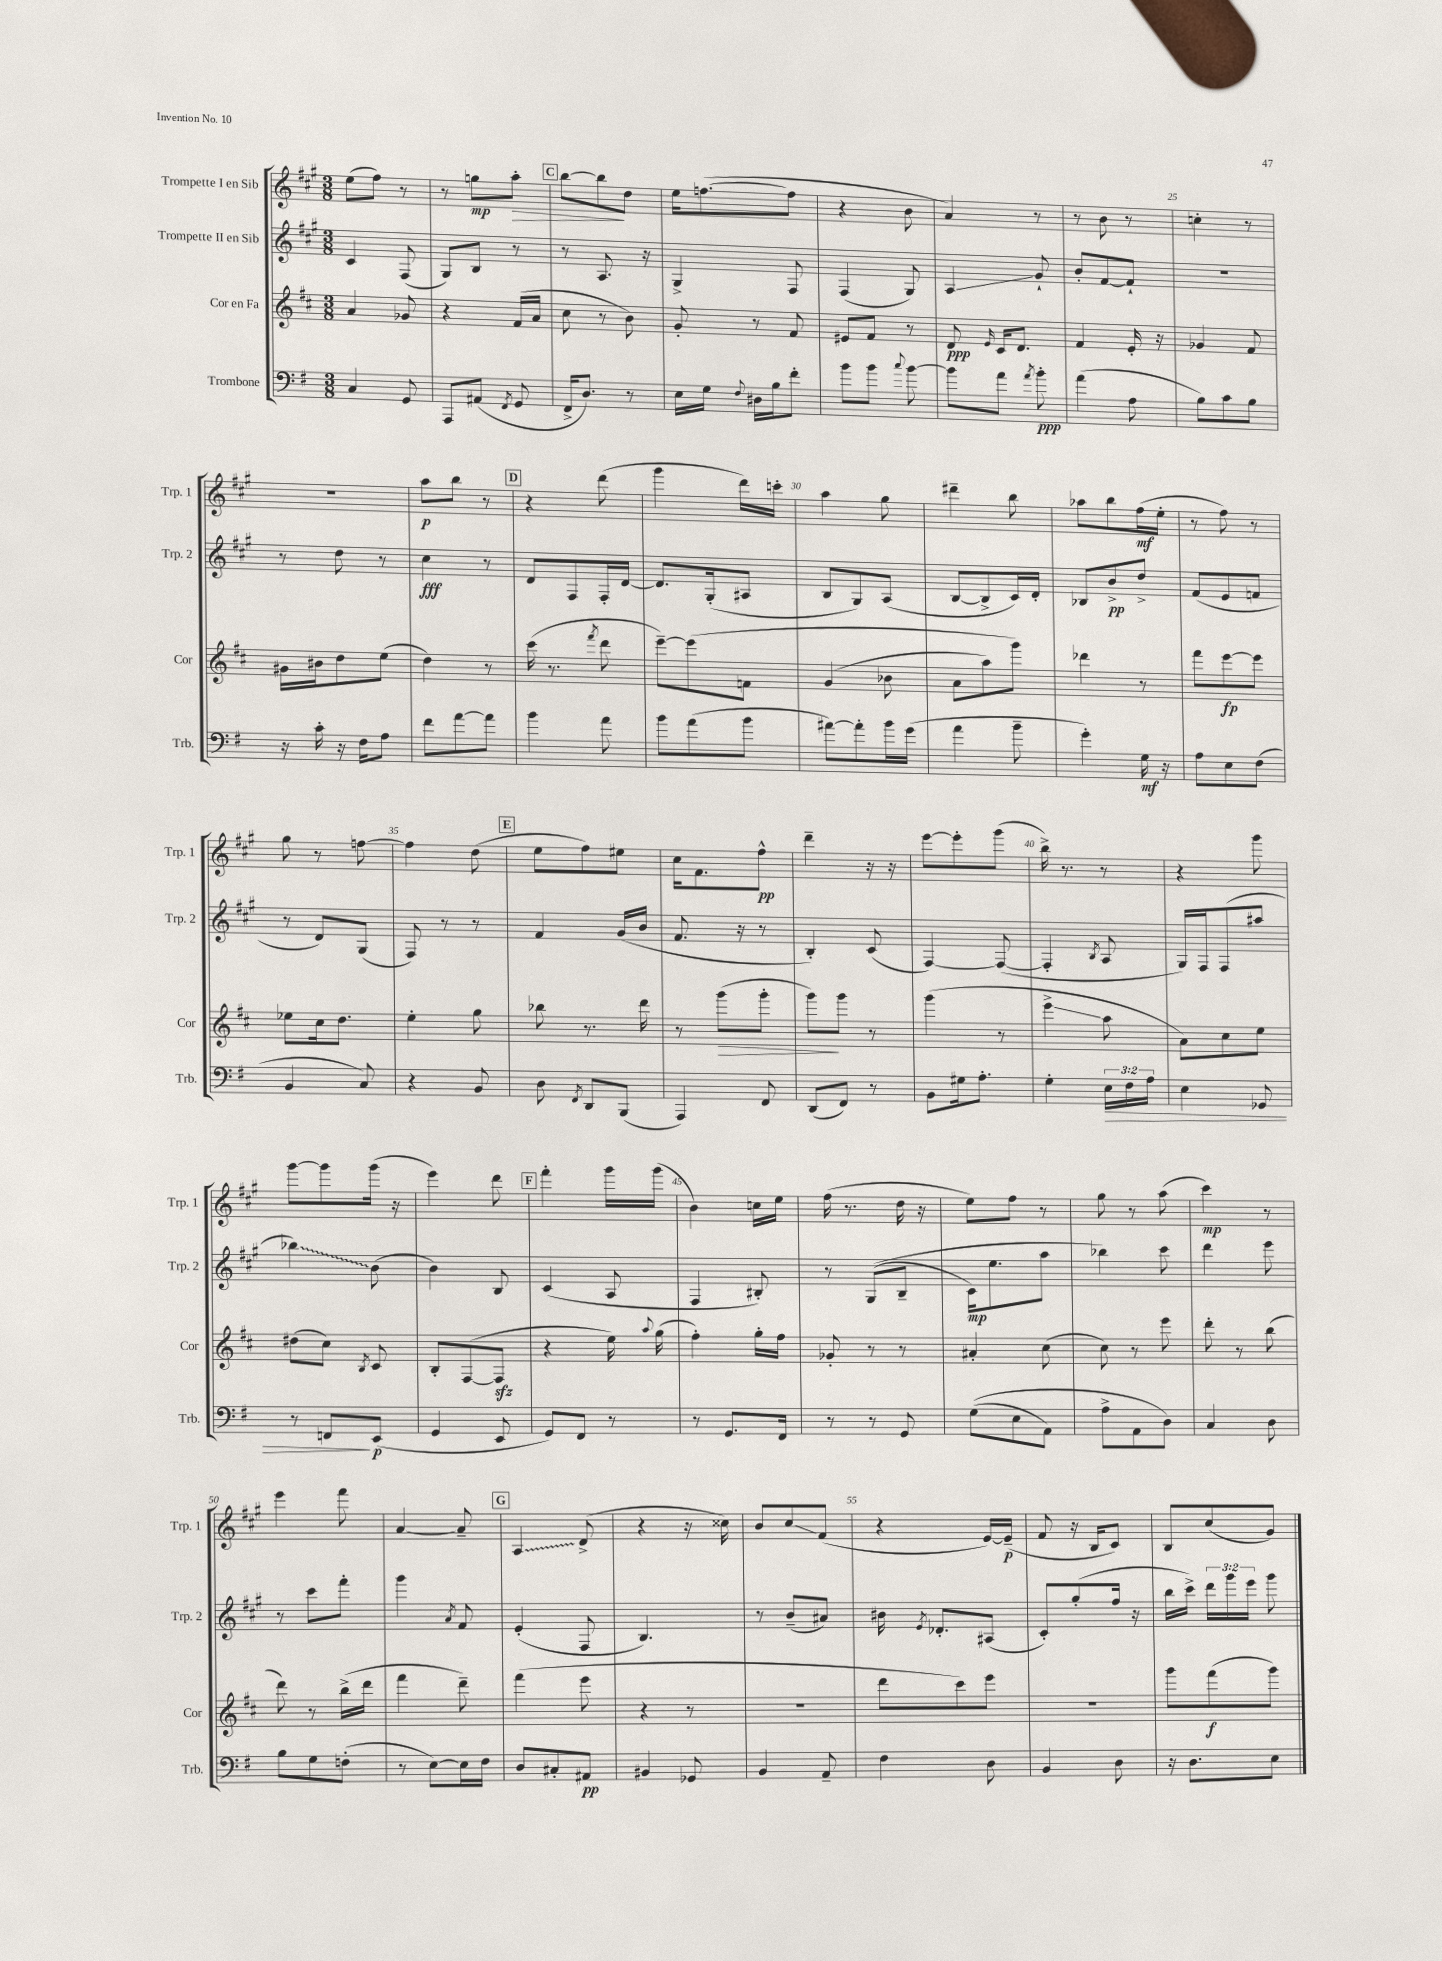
<<
\new StaffGroup <<
\new Staff = "s0" \with { instrumentName = "Trompette I en Sib" shortInstrumentName = "Trp. 1" } {
    \clef treble \key a \major \numericTimeSignature \time 3/8
    \autoBeamOff e''8[( fis''8]) r8 |
    r8 g''8[\mp a''8]-.\> |
    \mark \markup { \box "C" } b''8[~ b''8\! d''8] |
    e''16[ f''8.~( f''8] |
    r4 b'8 |
    a'4) r8 |
    r8 b'8 r8 |
    c''4-. r8 |
    r4. |
    a''8[\p b''8] r8 |
    \mark \markup { \box "D" } r4 d'''8( |
    gis'''4 d'''16[) c'''16]-. |
    a''4 gis''8 |
    dis'''4-- b''8 |
    aes''8[ b''8 fis''16\mf( e''16]-. |
    r8 fis''8) r8 |
    gis''8 r8 f''8~ |
    f''4 d''8( |
    \mark \markup { \box "E" } e''8[ fis''8) eis''8] |
    cis''16[ fis'8. fis''8]-^\pp |
    d'''4-- r16 r16 |
    e'''8[~ e'''8-. gis'''8]( |
    b''16->) r8. r8 |
    r4 gis'''8 |
    gis'''8[~ gis'''8 gis'''16]( r16 |
    e'''4) d'''8 |
    \mark \markup { \box "F" } fis'''4-. gis'''16[ gis'''16]( |
    b'4) c''16[ e''16] |
    fis''16( r8. d''16 r16 |
    e''8[) fis''8] r8 |
    gis''8 r8 a''8( |
    cis'''4\mp) r8 |
    e'''4 fis'''8 |
    a'4~ a'8-- |
    \mark \markup { \box "G" } \once \override Glissando.style = #'zigzag a4\glissando d'8->( |
    r4 r16 cisis''16) |
    b'8[ cis''8\glissando fis'8]( |
    r4 e'16[~) e'16]--\p( |
    fis'8 r16 b16[ cis'8]) |
    b8[ cis''8( gis'8]) \bar "|." |
}
\new Staff = "s1" \with { instrumentName = "Trompette II en Sib" shortInstrumentName = "Trp. 2" } {
    \clef treble \key a \major \numericTimeSignature \time 3/8 \override Staff.TupletNumber.text = #tuplet-number::calc-fraction-text
    \autoBeamOff cis'4 fis8( |
    gis8[) b8] r8 |
    \mark \markup { \box "C" } r8 a8. r16 |
    gis4-> fis8 |
    fis4( gis8) |
    a4\glissando gis'8-! |
    b'8[-. fis'8~ fis'8]-! |
    R4. |
    r8 d''8 r8 |
    cis''4\fff r8 |
    \mark \markup { \box "D" } d'8[ fis8 fis16-. d'16]~ |
    d'8.[ gis16-.( ais8] |
    b8[ gis8) a8]( |
    b8[~ b8-> cis'16) d'16]-. |
    bes8[ b'8->\pp d''8]-> |
    fis'8[( e'8 f'8] |
    r8 d'8[) gis8]( |
    fis8) r8 r8 |
    \mark \markup { \box "E" } fis'4 gis'16[( b'16] |
    fis'8. r16 r8 |
    b4-.) cis'8( |
    fis4~) fis8~( |
    fis4-. \acciaccatura { b8 } a8 |
    gis16[) fis16 fis8( ais''8] |
    \once \override Glissando.style = #'zigzag bes''4\glissando) b'8( |
    b'4) b8 |
    \mark \markup { \box "F" } cis'4( a8 |
    fis4 bis8-.) |
    r8 gis8[(\( b8]-- |
    cis'16[\mp) e''8. a''8] |
    bes''4\) cis'''8 |
    d'''4 e'''8 |
    r8 cis'''8[ fis'''8]-. |
    gis'''4 \acciaccatura { a'8 } fis'8 |
    \mark \markup { \box "G" } e'4-.( fis8 |
    b4.) |
    r8 b'8[--( ais'8]) |
    bis'16 \acciaccatura { e'8 } des'8.[-. ais8]( |
    cis'8[-.) gis''8-.( fis''16] r16 |
    b''16[ cis'''16]->) \tuplet 3/2 { d'''16[ gis'''16 e'''16] } gis'''8 \bar "|." |
}
\new Staff = "s2" \with { instrumentName = "Cor en Fa" shortInstrumentName = "Cor" } {
    \clef treble \key d \major \numericTimeSignature \time 3/8
    \autoBeamOff a'4 ges'8 |
    r4 fis'16[( a'16] |
    \mark \markup { \box "C" } cis''8 r8 b'8) |
    g'8-. r8 fis'8 |
    eis'8[ fis'8] r8 |
    d'8\ppp \grace { e'16 } cis'16[ d'8.] |
    fis'4 e'16-. r16 |
    ges'4 fis'8 |
    gis'16[ bis'16 d''8 e''8]( |
    d''4) r8 |
    \mark \markup { \box "D" } cis'''16( r8. \acciaccatura { fis'''8 } d'''8 |
    e'''8[~--) e'''8\( f'8] |
    g'4( bes'8 |
    a'8[ a''8) g'''8]\) |
    des'''4 r8 |
    fis'''8[ e'''8~\fp e'''8] |
    ees''8[ cis''16 d''8.] |
    e''4-. g''8 |
    \mark \markup { \box "E" } bes''8 r8. d'''16 |
    r8 g'''8[\>( g'''8]-. |
    g'''8[\!) g'''8] r8 |
    g'''4( r8 |
    e'''4->\glissando a''8 |
    a'8[) cis''8 e''8] |
    dis''8[( cis''8]) \acciaccatura { b8 } cis'8 |
    b8[-. fis8~( fis8]\sfz |
    \mark \markup { \box "F" } r4 e''16) \appoggiatura { a''8 } g''16( |
    fis''4-.) g''16[-. fis''16] |
    ges'8-. r8 r8 |
    ais'4-. cis''8( |
    cis''8) r8 e'''8 |
    d'''8-. r8 b''8( |
    d'''8) r8 b''16[->( d'''16] |
    fis'''4 d'''8--) |
    \mark \markup { \box "G" } fis'''4( e'''8 |
    r4 r8 |
    R4. |
    d'''8[ cis'''8) e'''8] |
    R4. |
    g'''8[ fis'''8\f( g'''8]) \bar "|." |
}
\new Staff = "s3" \with { instrumentName = "Trombone" shortInstrumentName = "Trb." } {
    \clef bass \key g \major \numericTimeSignature \time 3/8 \override Staff.TupletNumber.text = #tuplet-number::calc-fraction-text
    \autoBeamOff c4 g,8 |
    a,,8[ ais,8]( \acciaccatura { fis,8 } g,8 |
    \mark \markup { \box "C" } fis,16[-> d8.]) r8 |
    e16[ g16] \appoggiatura { fis8 } dis16[ b16 fis'8]-. |
    b'8[ b'8] \appoggiatura { c''8 } b'8~ |
    b'8[ a'8] \acciaccatura { a'8 } b'8-.\ppp |
    a'4( a8 |
    b8[) c'8 b8] |
    r16 c'16-. r16 fis16[ a8] |
    fis'8[ a'8~ a'8] |
    \mark \markup { \box "D" } b'4 a'8 |
    b'8[ a'8( b'8] |
    ais'8[~) ais'8-. b'16 g'16]( |
    a'4 b'8-- |
    g'4-.) g16\mf r16 |
    a8[ e8 fis8]( |
    b,4 c8) |
    r4 b,8 |
    \mark \markup { \box "E" } d8 \acciaccatura { fis,8 } d,8[ b,,8]( |
    a,,4) fis,8 |
    d,8[( fis,8]) r8 |
    b,8[ gis16 a8.]-. |
    g4-. \tuplet 3/2 { e16[\> fis16 a16] } |
    e4 ges,8 |
    r8 f,8[\! e,8]\p( |
    g,4 e,8 |
    \mark \markup { \box "F" } g,8[) fis,8] r8 |
    r8 g,8.[ fis,16] |
    r8 r8 g,8 |
    g8[(\( e8 a,8]) |
    a8[-> a,8 d8]\) |
    c4 d8 |
    b8[ g8 f8]-.( |
    r8 e8[~) e16 fis16] |
    \mark \markup { \box "G" } d8[ cis8-. ais,8]\pp |
    bis,4 ges,8 |
    b,4 a,8-- |
    fis4 d8 |
    b,4 d8 |
    r16 d8.[ e8] \bar "|." |
}
>>
>>
\layout { \context { \Score currentBarNumber = #18 \override BarNumber.break-visibility = ##(#f #t #t) barNumberVisibility = #(every-nth-bar-number-visible 5) } }
